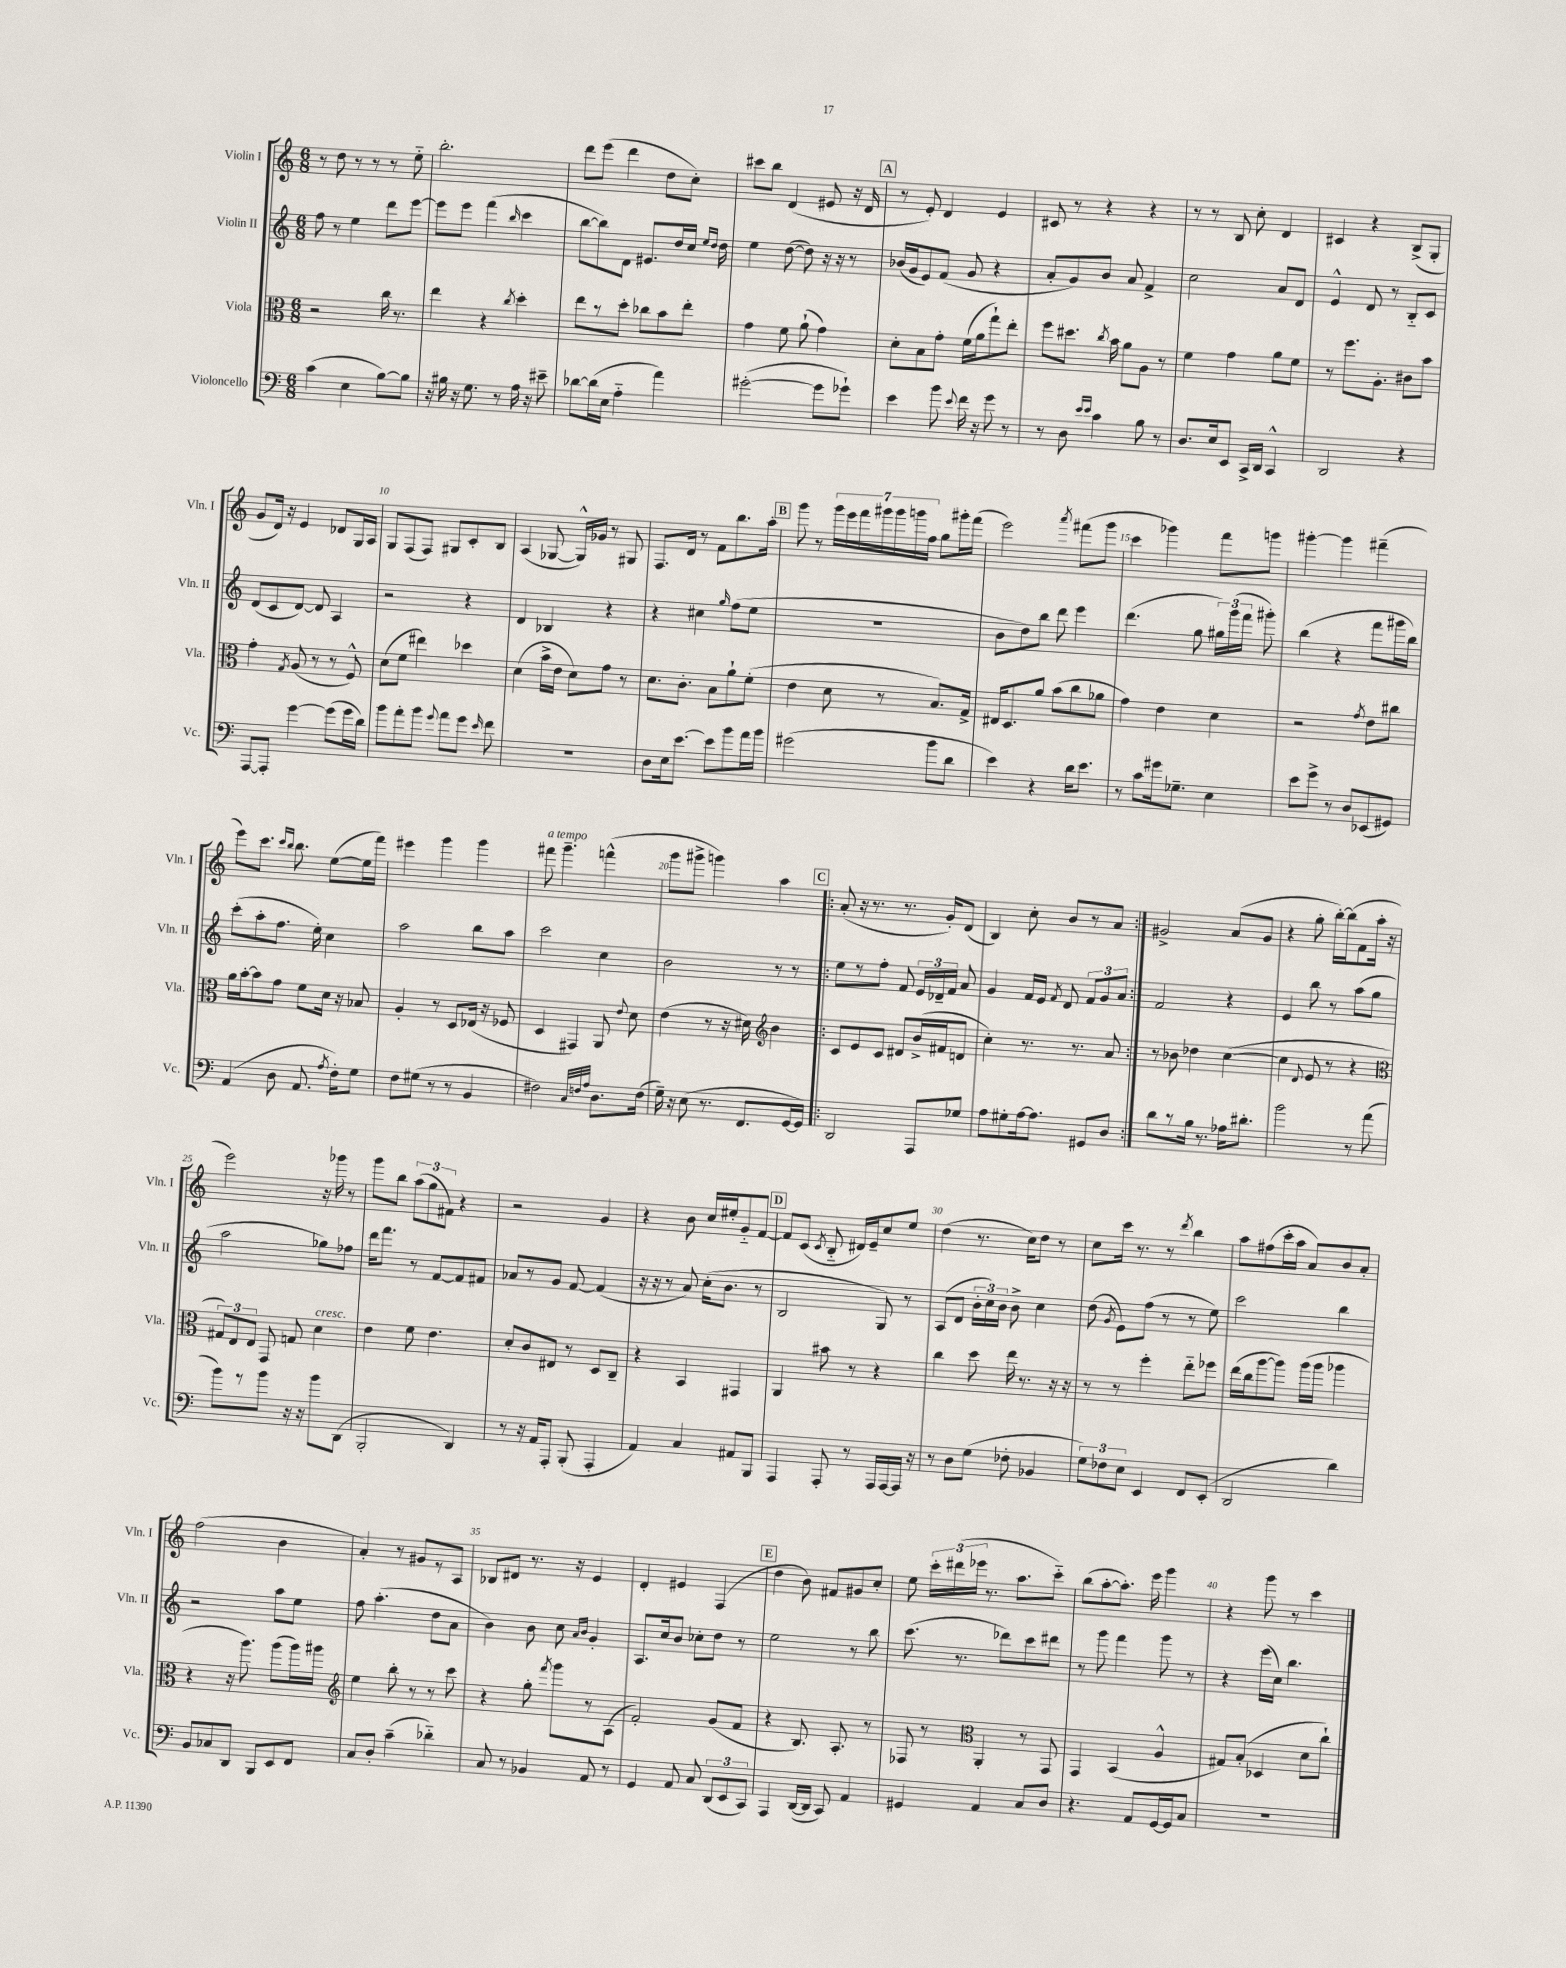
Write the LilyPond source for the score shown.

<<
\new StaffGroup <<
\new Staff = "s0" \with { instrumentName = "Violin I" shortInstrumentName = "Vln. I" } {
    \clef treble \key c \major \numericTimeSignature \time 6/8
    \autoBeamOff r8 d''8 r8 r8 r8 e''8-_ |
    b''2.-. |
    d'''8[ e'''8]( d'''4 d''8[ c''8]-.) |
    cis'''8[ b''8] d'4( eis'8 r16 d'16 |
    \mark \markup { \box "A" } r8 e'8-.) d'4 e'4 |
    cis'8 r8 r4 r4 |
    r8 r8 b8 c''8-. d'4 |
    cis'4 r4 b8[->( g8]-. |
    g'8[ d'16]) r16 e'4 des'8[ g16 a16] |
    g8[ f8( f8]) gis8[ c'8-. b8] |
    a4( ges8~ ges16[-^) ges'16] r8 gis8 |
    f8.[ d'16] r8 f'8[ b''8. a''16]-. |
    \mark \markup { \box "B" } g'''8 r8 \tuplet 7/4 { g'''16[ e'''16 f'''16 gis'''16 gis'''16 g'''16 f''16] } g''8[ gis'''16-. f'''16]( |
    e'''2) \acciaccatura { a'''8 } fis'''8[( g'''8] |
    c'''4 ges'''4) f'''8[ g'''8] |
    gis'''4~-. gis'''4 fis'''4--( |
    e'''8[) c'''8.] \grace { c'''16[ b''16] } b''8. e''8[~( e''16 f'''16]) |
    eis'''4 g'''4 g'''4 |
    fis'''8^\markup { \italic "a tempo" } g'''4.-- f'''4-^( |
    g'''8[ gis'''8]-> g'''4) a''4 |
    \repeat volta 2 { \mark \markup { \box "C" } a'8-.( r16 r8. r8. g'16[-.) d'8]( |
    b4) c''8-. b'8[ r8 a'8] | }
    gis'2-> a'8[( gis'8] |
    r4 g''8-. b''16[~-.) b''16( f'8 a''16]-. r16 |
    e'''2) r16 ges'''16 r8 |
    g'''8[ b''8] \tuplet 3/2 { a''8[( g''8 fis'8]) } r4 |
    r2 g'4 |
    r4 b'8 c''16[ eis''16-. g'8-_ f'8]~ |
    \mark \markup { \box "D" } f'8[ c'8]( \acciaccatura { c'8 } b8-_ dis'16[) e'16-- c''8 e''8] |
    d''4( r8. c''16[) d''8] r8 |
    c''8[ c'''16] r8. r8 \acciaccatura { d'''8 } b''4 |
    a''8[ fis''8( c'''16-. a''16] a'8[) b'8 a'8]-. |
    f''2( b'4 |
    a'4-.) r8 gis'8[ r8 a8] |
    bes8[ dis'8] r8. r16 e'4 |
    d'4-. eis'4 f4( |
    \mark \markup { \box "E" } d''4 b'8) fis'8[ gis'8 c''8]-. |
    e''8 \tuplet 3/2 { c'''16[-. dis'''16( ees'''16] } r8. a''8.[ c'''8]-_) |
    b''8[( a''8~-. a''8.]-.) e'''16 g'''4 |
    r4 g'''8 r8 c'''4 \bar "|." |
}
\new Staff = "s1" \with { instrumentName = "Violin II" shortInstrumentName = "Vln. II" } {
    \clef treble \key c \major \numericTimeSignature \time 6/8
    \autoBeamOff f''8 r8 e''4 d'''8[ e'''8]~ |
    e'''8[ e'''8] f'''4( \grace { b''16 } c'''4 |
    b''8[~ b''8) d'8] eis'8.[ d''16 c''16] \grace { e''16[ d''16] } d''16 |
    e''4 d''8~( d''8) r16 r16 r8 |
    \mark \markup { \box "A" } bes'16[( g'16 e'8) f'8]( g'8 r4 |
    a'8[-. g'8) b'8] a'8 f'4-> |
    c''2 a'8[ d'8] |
    e'4-^ d'8 r8 b8[-_ c'8] |
    d'8[( c'8 d'8]~) d'8 a4 |
    r2 r4 |
    d'4 bes4 r4 |
    r4 cis''4 \grace { g''16 } f''8[( e''8] |
    \mark \markup { \box "B" } R2. |
    b'8[ d''8) b''8] d'''8 e'''4 |
    d'''4.( g''8 \tuplet 3/2 { gis''16[) g'''16( f'''16] } gis'''8-.) |
    b''4( r4 f'''8[ gis'''16 b''16]) |
    c'''8[-.( a''8-. f''8.] e''16-.) c''4 |
    a''2 b''8[ a''8] |
    c'''2 c''4 |
    b'2 r8 r8 |
    \repeat volta 2 { \mark \markup { \box "C" } e''8[ r8 f''8]-. f'8 \tuplet 3/2 { e'16[ des'16-- f'16] } a'8 |
    g'4 f'16[ e'16] \acciaccatura { f'8 } d'8 \tuplet 3/2 { f'8[ g'8 a'8] } | }
    f'2 r4 |
    e'4 b''8 r8 a''8[( g''8] |
    a''2 ges''8[) fes''8] |
    d'''16[ f'''8.] r8 f'8[~ f'8 fis'8] |
    aes'8[ r8 g'8] f'8~ f'4( |
    r16 r16 r8 a'8) c''16[-.( b'8.] r8 |
    \mark \markup { \box "D" } b2 g8) r8 |
    a8[( d'8] \tuplet 3/2 { b'16[-. c''16) b'16] } b'8-> c''4 |
    d''8( \acciaccatura { g'8 } e'8[) f''8]( r8 r8 e''8) |
    c'''2 b''4 |
    r2 a''8[ e''8] |
    f''8 a''4.-.( d''8[ a'8] |
    b'4) b'8 c''8 \grace { a'16[ b'16] } g'4-. |
    a8.[ c''16 b'8] ces''8[-. d''8] r8 |
    \mark \markup { \box "E" } e''2 r8 b''8 |
    c'''8.( r8. des'''8[) c'''8 dis'''8] |
    r8 g'''8 f'''4 g'''8 r8 |
    r4 e'''16[( c''16]) b''4. \bar "|." |
}
\new Staff = "s2" \with { instrumentName = "Viola" shortInstrumentName = "Vla." } {
    \clef alto \key c \major \numericTimeSignature \time 6/8
    \autoBeamOff r2 c''16 r8. |
    e''4 r4 \acciaccatura { c''8 } d''4-. |
    e''8[ r8 d''8]-. ces''8[ b'8 e''8]-. |
    g'4 f'8 a'8-!( g'4) |
    \mark \markup { \box "A" } d'8[-. b8 g'8]-. f'16[( a'16 g''8-!) e''8]-. |
    f''8[ dis''8.] \acciaccatura { c''8 } b'16 a'8[ a8] r8 |
    f'4 g'4 a'8[ f'8] |
    r8 f''8.[ a8.]-. cis'8[ b'8] |
    g'4-. \acciaccatura { g8 } a8( r8 r8 f8-^) |
    d'8[( f'8] eis''4) des''4 |
    d'4( b'16[-> e'16] d'8[) g'8] r8 |
    d'8.[ c'8.]-. b8[ a'8-! f'8]-.( |
    \mark \markup { \box "B" } e'4 d'8 r8 b8.[) g16]-> |
    eis16[ d8. a'8] b'8[( c''8 aes'8] |
    g'4) e'4 d'4 |
    r2 \acciaccatura { g'8 } e'8[ cis''8] |
    a'16[ b'16~-. b'8 g'8] f'8[ d'16] r16 bes8 |
    a4-. r8 d8[ ees16]( r16 fes8 |
    d4 gis,4) a,8 \appoggiatura { e'8 } d'8 |
    e'4( r8 r16 dis'16) \clef treble b'4 |
    \repeat volta 2 { \mark \markup { \box "C" } c'8[ e'8 c'8] dis'8[ b'16->( fis'16 d'8] |
    c''4-.) r8. r8. a'8 | }
    r8 bes'8 des''4 c''4~( |
    c''4 \appoggiatura { d'8 } e'8 r8 r4 |
    \clef alto \tuplet 3/2 { gis8[) e8 e8] } g,8 g8 d'4^\markup { \italic "cresc." } |
    e'4 f'8 e'4. |
    d'8[-. c'8 eis8] r8 d8[ c8]-- |
    r4 b,4 gis,4 |
    \mark \markup { \box "D" } a,4 bis'8 r8 r4 |
    c''4 d''8 e''16 r8. r16 r16 |
    r8 r8 f''4-. e''8[-_ fes''8] |
    e''16[( c''16 a''8~ a''8]) a''16[( a''16] aes''4 |
    r4 r16 a''8.) a''8[( a''16) ais''16] |
    \clef treble e''4 b''8-. r8 r8 c'''8 |
    r4 g''8-. \acciaccatura { f'''8 } g'''8[ r8 a8]( |
    f'2-.) g'8[( f'8] |
    \mark \markup { \box "E" } r4 b8.) a8.-. r8 |
    fes8 r8 \clef alto a,4-. r8 g,8 |
    g,4 b,4( a4-^ |
    gis8[) b8]-.( des4 d'8[ c''8]-!) \bar "|." |
}
\new Staff = "s3" \with { instrumentName = "Violoncello" shortInstrumentName = "Vc." } {
    \clef bass \key c \major \numericTimeSignature \time 6/8
    \autoBeamOff c'4( e4 b8[~) b8] |
    r16 bis16 r16 g8. r8 a16 r16 eis'8-- |
    des'8[~ des'16( e16] a4-_ a'4) |
    gis'2~-.( gis'8[ ges'8]-!) |
    \mark \markup { \box "A" } e'4 b'8 \appoggiatura { e'8 } f'16 r16 g'8 r8 |
    r8 d8 \grace { e'16[ e'16] } c'4 b8 r8 |
    d8.[ e16 e,8] c,16[-> d,16] c,4-^ |
    d,2 r4 |
    a,,8[~ a,,8]-. g'4~ g'8[( g'16 d'16]) |
    b'8[ a'8-. b'8] \appoggiatura { g'8 } a'8[ g'8] \grace { e'16 } f'8 |
    R2. |
    d8[ e16 e'8.]~ e'8[ b'8 a'16 b'16] |
    \mark \markup { \box "B" } gis'2( b'8[ d'8] |
    e'4) r4 d'16[ e'8.] |
    r8 c'8[ gis'16 ges8.]-- e4 |
    e'8[ g'8]-> r8 d8[ ees,8( gis,8]) |
    a,4( d8 a,8. \acciaccatura { a8 } f16[-.) g8] |
    f8[ gis8]( r8 r8 b,4 |
    fis2) \grace { c32[ f32 a32] } d8.[ f16]( |
    g16--) r16 e8( r8. f,8.[ g,16~ g,16]) |
    \repeat volta 2 { \mark \markup { \box "C" } d,2 a,,8[ ges8] |
    a8[ gis8-. a16~ a8.] gis,8[ d8] | }
    d'8[ r8 b16] r8. aes16[ dis'8.]-. |
    b'2 r8 a'8( |
    b'8[) r8 b'8] r16 r16 b'8[ d,8]( |
    b,,2-. d,4) |
    r8 r16 a,16[ a,,8]-. b,,8-.( a,,4-. |
    a,4) c4 ais,8[ b,,8] |
    \mark \markup { \box "D" } a,,4 a,,8-. r8 a,,16[ a,,16~ a,,16] r16 |
    r8 d8[ g8]( fes8-. bes,4 |
    \tuplet 3/2 { g8[) fes8 e8] } e,4 f,8[ e,8]-.( |
    d,2 d'4) |
    b,8[ ces8 d,8] b,,8[ e,8 f,8] |
    c8[ d8]-. c'4--( des'4-_) |
    c8 r8 bes,4 a,8 r8 |
    g,4 a,8 c8 \tuplet 3/2 { d,8[( e,8 c,8]) } |
    \mark \markup { \box "E" } a,,4 d,16[~( d,16] c,8) a,4 |
    gis,4 a,4 c8[ d8] |
    r4. a,8[ g,16~ g,16 c8] |
    R2. \bar "|." |
}
>>
>>
\layout { \context { \Score \override BarNumber.break-visibility = ##(#f #t #t) barNumberVisibility = #(every-nth-bar-number-visible 5) } }
